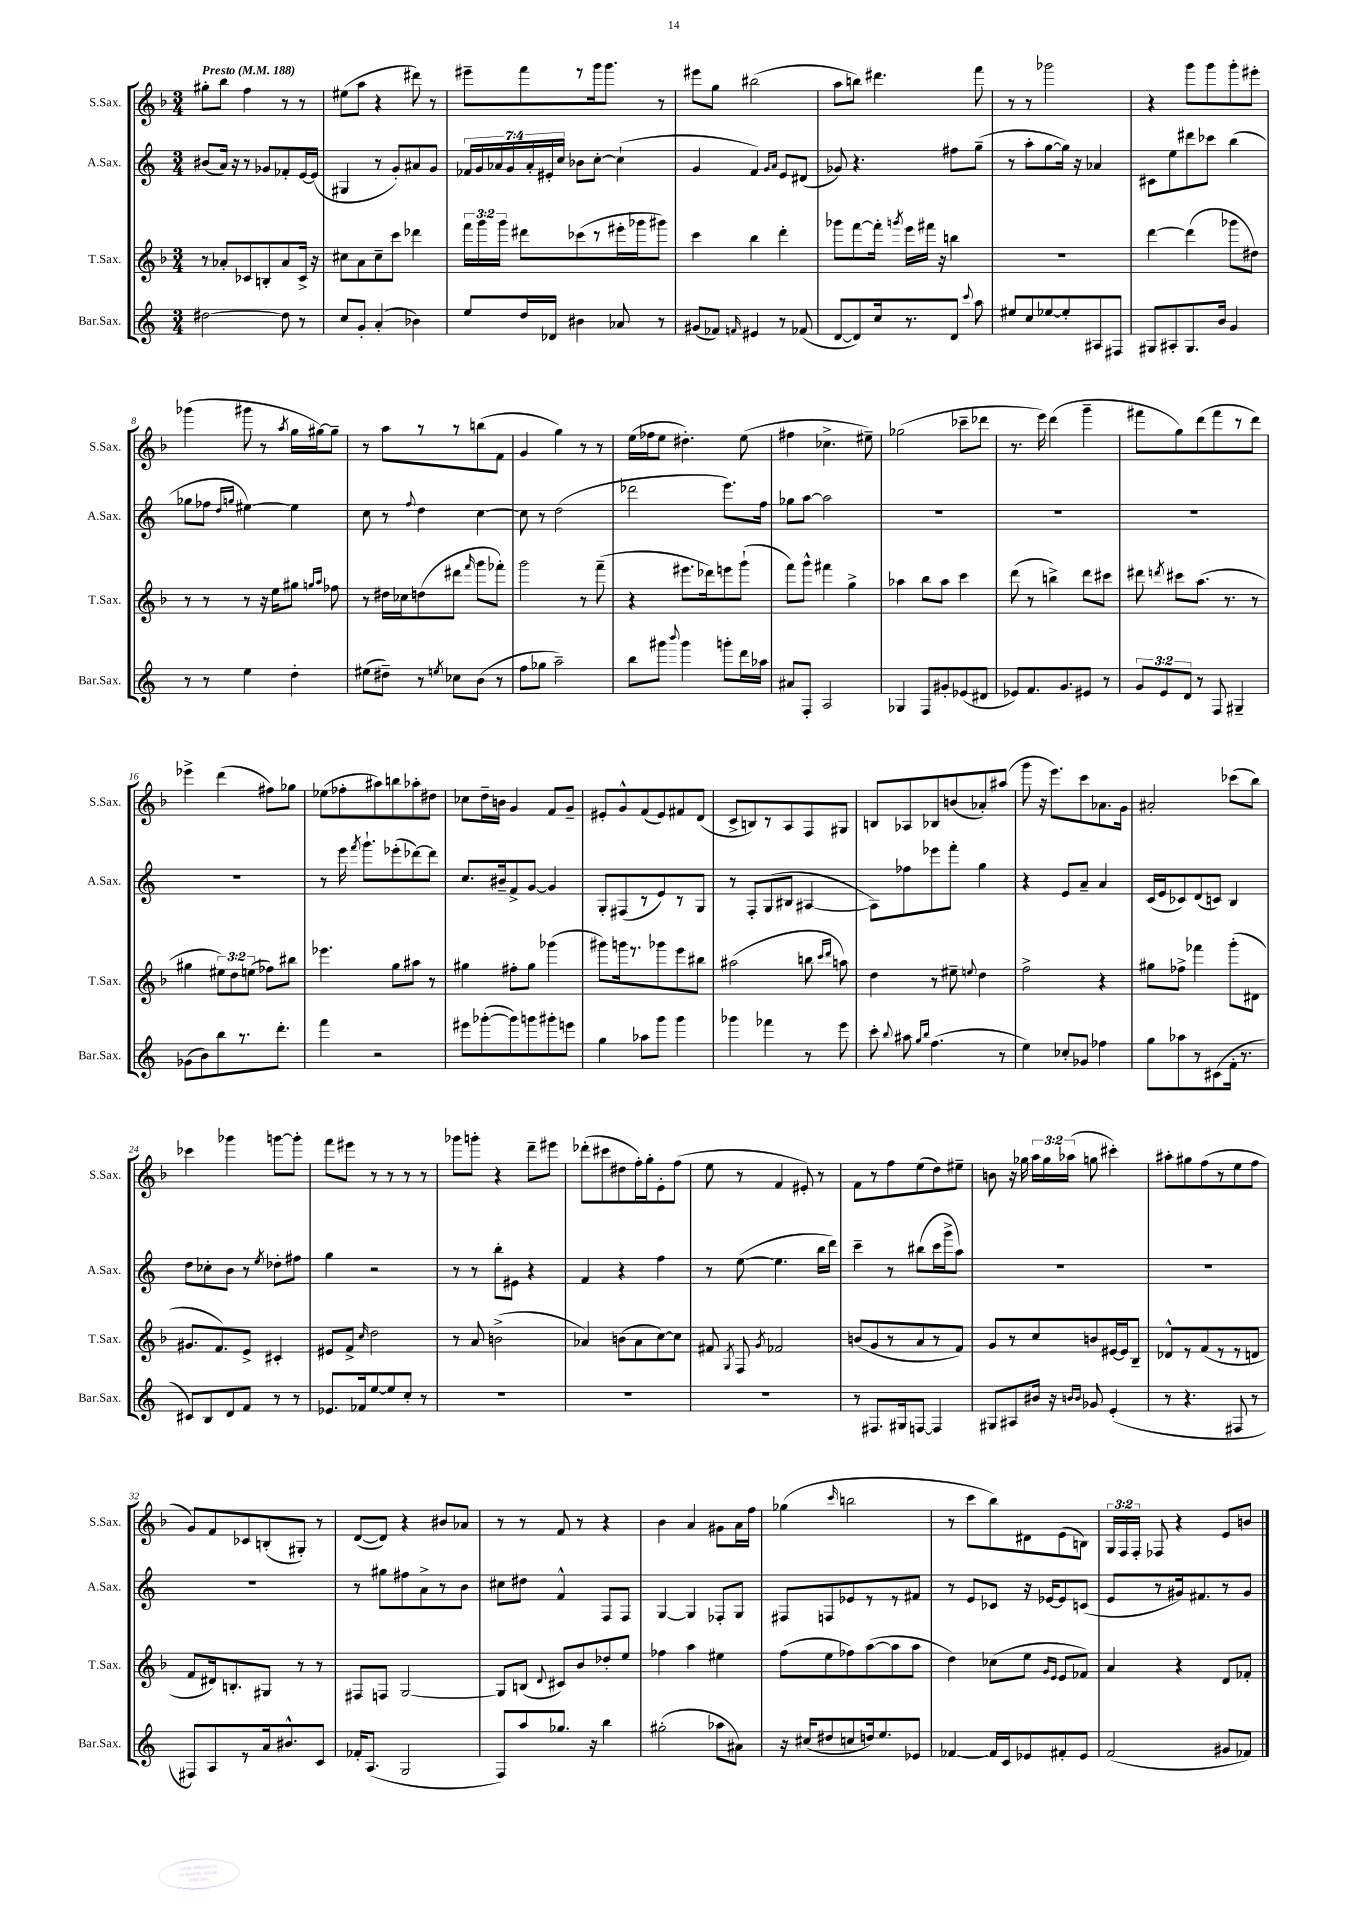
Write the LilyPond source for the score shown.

<<
\new StaffGroup <<
\new Staff = "s0" \with { instrumentName = "S.Sax." shortInstrumentName = "S.Sax." } {
    \clef treble \key f \major \numericTimeSignature \time 3/4 \override Staff.TupletNumber.text = #tuplet-number::calc-fraction-text \tempo "Presto" 4 = 188
    \autoBeamOff gis''8[-. bes''8] f''4 r8 r8 |
    eis''8[( a''8] r4 dis'''8) r8 |
    eis'''8[-- f'''8 r8 g'''16 g'''8.] r8 |
    eis'''8[ g''8] bis''2( |
    a''8[ b''8]) dis'''4. f'''8 |
    r8 r8 ges'''2 |
    r4 g'''8[ g'''8 g'''8-. eis'''8]-. |
    ges'''4( gis'''8 r8 \acciaccatura { a''8 } g''16[ gis''16~) gis''8]-- |
    r8 a''8[ r8 r8 b''8( f'8] |
    g'4 g''4) r8 r8 |
    e''16[( fes''16 e''8] dis''4.-.) e''8( |
    fis''4 ces''4.-> eis''8--) |
    ges''2( ces'''8[-- des'''8] |
    r8. e'''16) d'''4( g'''4-- |
    fis'''8[ g''8) d'''8( fis'''8 r8 d'''8]) |
    ees'''4-> d'''4( fis''8[) ges''8] |
    ees''8[( fes''8-. ais''8) b''8 aes''8-. dis''8] |
    ces''8[ d''16-- b'16] g'4 f'8[ g'8]-- |
    eis'8[-. g'8-^ f'8( eis'8) fis'8 d'8]( |
    c'8[-> b8) r8 a8 f8 gis8] |
    b8[ aes8 bes8 b'8( aes'8-.) ais''8]( |
    g'''8 r16 e'''8.[) c'''8 aes'8. g'16] |
    ais'2-. ces'''8[( bes''8]) |
    ces'''4 ges'''4 g'''8[~ g'''8]-. |
    f'''8[ eis'''8] r8 r8 r8 r8 |
    ges'''8[ g'''8]-. r4 d'''8[-- eis'''8] |
    des'''8[-.( cis'''8 dis''8 f''16-.) g''16-. e'8-. f''8]( |
    e''8 r8 f'4 eis'8-.) r8 |
    f'8[ r8 f''8 e''8( d''8) eis''8]-- |
    b'8 r16 ges''16 \tuplet 3/2 { a''16[ ges''16 aes''16]( } g''8 cis'''4-.) |
    ais''8[-. gis''8 f''8( r8 e''8 f''8] |
    g'8[) f'8 ces'8 b8-.( gis8]-.) r8 |
    d'8[~( d'8]) r4 bis'8[ aes'8] |
    r8 r8 f'8 r8 r4 |
    bes'4 a'4 gis'8[ a'16 f''16] |
    ges''4( \grace { c'''16 } b''2 |
    r8 c'''8[ bes''8) dis'8 e'8( b8]) |
    \tuplet 3/2 { g16[ f16 f16]-. } fes8 r4 e'8[ b'8] \bar "|." |
}
\new Staff = "s1" \with { instrumentName = "A.Sax." shortInstrumentName = "A.Sax." } {
    \clef treble \key c \major \numericTimeSignature \time 3/4 \override Staff.TupletNumber.text = #tuplet-number::calc-fraction-text
    \autoBeamOff bis'8[( a'16]) r16 r8 ges'8[ fes'8-. e'16~ e'16]( |
    gis4 r8 g'8[-.) ais'8 g'8] |
    \tuplet 7/4 { fes'16[ g'16 aes'16 g'16 aes'16-. eis'16-. c''16] } bes'8[ c''8]~-. c''4-!( |
    g'4 f'4) \grace { g'16[ a'16] } e'8[ dis'8]( |
    ges'8) r4. fis''8[ g''8]--( |
    r8 a''8[-. g''8~ g''16]) r16 aes'4 |
    cis'8[ e''8 dis'''8 ces'''8] b''4( |
    ges''8[ fes''8] \grace { d''16[ g''16] } eis''4~) eis''4 |
    c''8 r8 \appoggiatura { f''8 } d''4 c''4~ |
    c''8 r8 d''2( |
    des'''2 e'''8.[) f''16] |
    ges''8[ a''8]~ a''2 |
    R2. |
    R2. |
    R2. |
    R2. |
    r8 e'''16 \acciaccatura { f'''8 } g'''8.[-! ees'''8-.( des'''8~) des'''8] |
    c''8.[ bis'16-- f'8-> g'8]~ g'4 |
    g8[-. fis8( r8 e'8) r8 g8] |
    r8 f8[-. g8( bis8] ais4~ |
    ais8[) fes''8 ees'''8 f'''8]-. g''4 |
    r4 e'8[ a'8]-- a'4 |
    c'16[( e'16 ces'8) d'8( c'8]) b4 |
    d''8[ ces''8-. b'8] r8 \acciaccatura { e''8 } des''8[-. fis''8] |
    g''4 r2 |
    r8 r8 b''8[-. eis'8] r4 |
    f'4 r4 f''4 |
    r8 e''8~( e''4. b''16[ d'''16]) |
    c'''4-- r8 bis''8[( c'''16 g'''16-> a''8]) |
    R2. |
    R2. |
    R2. |
    r8 gis''8[ fis''8 a'8-> r8 b'8] |
    cis''8[ dis''8] f'4-^ f8[ f8] |
    g4~ g4 fes8[-. g8] |
    fis8[ f8 ees'8 r8 r8 fis'8] |
    r8 e'8[ ces'8] r16 ees'16[~ ees'8 c'8]( |
    e'8[ r8 gis'16) fis'8. r8 gis'8] \bar "|." |
}
\new Staff = "s2" \with { instrumentName = "T.Sax." shortInstrumentName = "T.Sax." } {
    \clef treble \key f \major \numericTimeSignature \time 3/4 \override Staff.TupletNumber.text = #tuplet-number::calc-fraction-text
    \autoBeamOff r8 aes'8[-. ces'8 b8-. aes'8 ces'16]-> r16 |
    cis''8[ a'8 cis''8-- c'''8] des'''4 |
    \tuplet 3/2 { f'''16[ g'''16 g'''16] } dis'''8[ ces'''8( r8 eis'''16-. ges'''16 gis'''8]) |
    c'''4 bes''4 d'''4-. |
    ges'''8[ f'''8~ f'''16]-. \acciaccatura { g'''8 } e'''16[ fis'''16] r16 b''4 |
    R2. |
    d'''4~ d'''4( ges'''8[ dis''8]) |
    r8 r8 r8 r16 e''16[ gis''8] \grace { g''16[ a''16] } fes''8 |
    r8 dis''16[ ces''16 d''8( dis'''8] \grace { f'''16 } g'''8[ fes'''8]-.) |
    g'''2 r8 f'''8--( |
    r4 eis'''8.[ des'''16) e'''8 g'''8]-!( |
    f'''8[) g'''8]-^ fis'''4 g''4-> |
    aes''4 bes''8[ aes''8] c'''4 |
    d'''8( r8 b''4->) d'''8[ cis'''8] |
    dis'''8 \acciaccatura { d'''8 } cis'''8[ a''8.]( r8. r8 |
    gis''4 \tuplet 3/2 { eis''8[) d''8 e''8]( } fes''8[) bis''8] |
    ees'''4. g''8[ ais''8] r8 |
    gis''4 fis''8[-. gis''8] ges'''4( |
    gis'''8[) g'''16 r8. ges'''8 e'''8 bis''8] |
    ais''2( b''8 \grace { c'''16[ d'''16] } a''8) |
    d''4 r8 eis''8-- \appoggiatura { e''8 } d''4 |
    f''2-> r4 |
    gis''8[ fes''8]-> fes'''4 g'''8[-.( dis'8] |
    gis'8.[ f'8.) e'8]-> cis'4-. |
    eis'8[ f'8]-> \grace { c''16 } d''2 |
    r8 a'8 b'2->( |
    aes'4) b'8[( aes'8 c''8~) c''8] |
    fis'8 \acciaccatura { g8 } f8 \acciaccatura { g'8 } fes'2 |
    b'8[( g'8 r8 a'8 r8 f'8]) |
    g'8[ r8 c''8 b'8 eis'16~ eis'16 bes8]-- |
    des'8[-^ r8 f'8( r8 r8 d'8] |
    f'8[ dis'16) b8.-. gis8] r8 r8 |
    fis8[ f8] g2~ |
    g8[ b8]( \appoggiatura { d'8 } cis'8[) bes'8 des''8-. e''8] |
    fes''4 a''4 eis''4 |
    f''8[( e''8 fes''8) a''8~( a''8 a''8] |
    d''4) ces''8[( e''8] \grace { g'16[ e'16] } e'8[ fes'8]) |
    a'4 r4 d'8[ fes'8]-. \bar "|." |
}
\new Staff = "s3" \with { instrumentName = "Bar.Sax." shortInstrumentName = "Bar.Sax." } {
    \clef treble \key c \major \numericTimeSignature \time 3/4 \override Staff.TupletNumber.text = #tuplet-number::calc-fraction-text
    \autoBeamOff dis''2~ dis''8 r8 |
    c''8[ g'8]-. a'4-.( bes'4) |
    e''8[ d''16 des'16] bis'4 aes'8 r8 |
    gis'8[( fes'8]) \grace { f'16 } eis'4 r8 fes'8( |
    d'8[~ d'8) c''16 r8. d'8] \appoggiatura { c'''8 } a''8 |
    eis''8[ c''8 ees''8~ ees''8-. ais8 fis8] |
    gis8[ ais8-. gis8. b'16] g'4 |
    r8 r8 e''4 d''4-. |
    eis''8[( dis''8]--) r8 \acciaccatura { e''8 } ces''8[ b'8]( r8 |
    f''8[ ges''8] a''2--) |
    b''8[ gis'''8] \appoggiatura { b'''8 } gis'''4 g'''8[-. d'''16 aes''16] |
    ais'8[ f8]-. a2 |
    ges4 f8[ gis'8-. ees'8( dis'8] |
    ees'8[) f'8. g'8. eis'8] r8 |
    \tuplet 3/2 { g'8[ e'8 d'8] } r8 f8 gis4-- |
    ges'8[( b'8) b''8 r8. d'''8.]-. |
    f'''4 r2 |
    eis'''8[ ges'''8~-.( ges'''8) g'''8 gis'''8-. e'''8] |
    g''4 aes''8[ g'''8] g'''4 |
    ges'''4 fes'''4 r8 e'''8 |
    c'''8-. \appoggiatura { b''8 } ais''8 \grace { g''16[ b''16] } f''4.( r8 |
    e''4) ces''8[-. ges'8] fes''4 |
    g''8[ aes''8 r8 cis'8( f'16]-. r8. |
    cis'8[) b8 d'8 f'8] r8 r8 |
    ees'8.[ fes'16 e''8~ e''8 c''8]-. r8 |
    R2. |
    R2. |
    R2. |
    r8 fis8.[ gis16 f8]~ f4 |
    gis8[ ais8 bis'16] r16 \grace { b'16[ b'16] } ges'8 e'4-.( |
    r8 r4. fis8 r8 |
    fis8[) a8 r8 a'16 bis'8.-^ c'8] |
    fes'16[-. a8.]( g2 |
    f8[) a''8 ges''8.] r16 b''4 |
    gis''2-.( aes''8[ ais'8]) |
    r16 cis''16[( dis''8 c''8 d''16) e''8. ees'8] |
    fes'4~ fes'16[ c'16 ees'8 fis'8-. ees'8] |
    f'2( gis'8[ fes'8]) \bar "|." |
}
>>
>>
